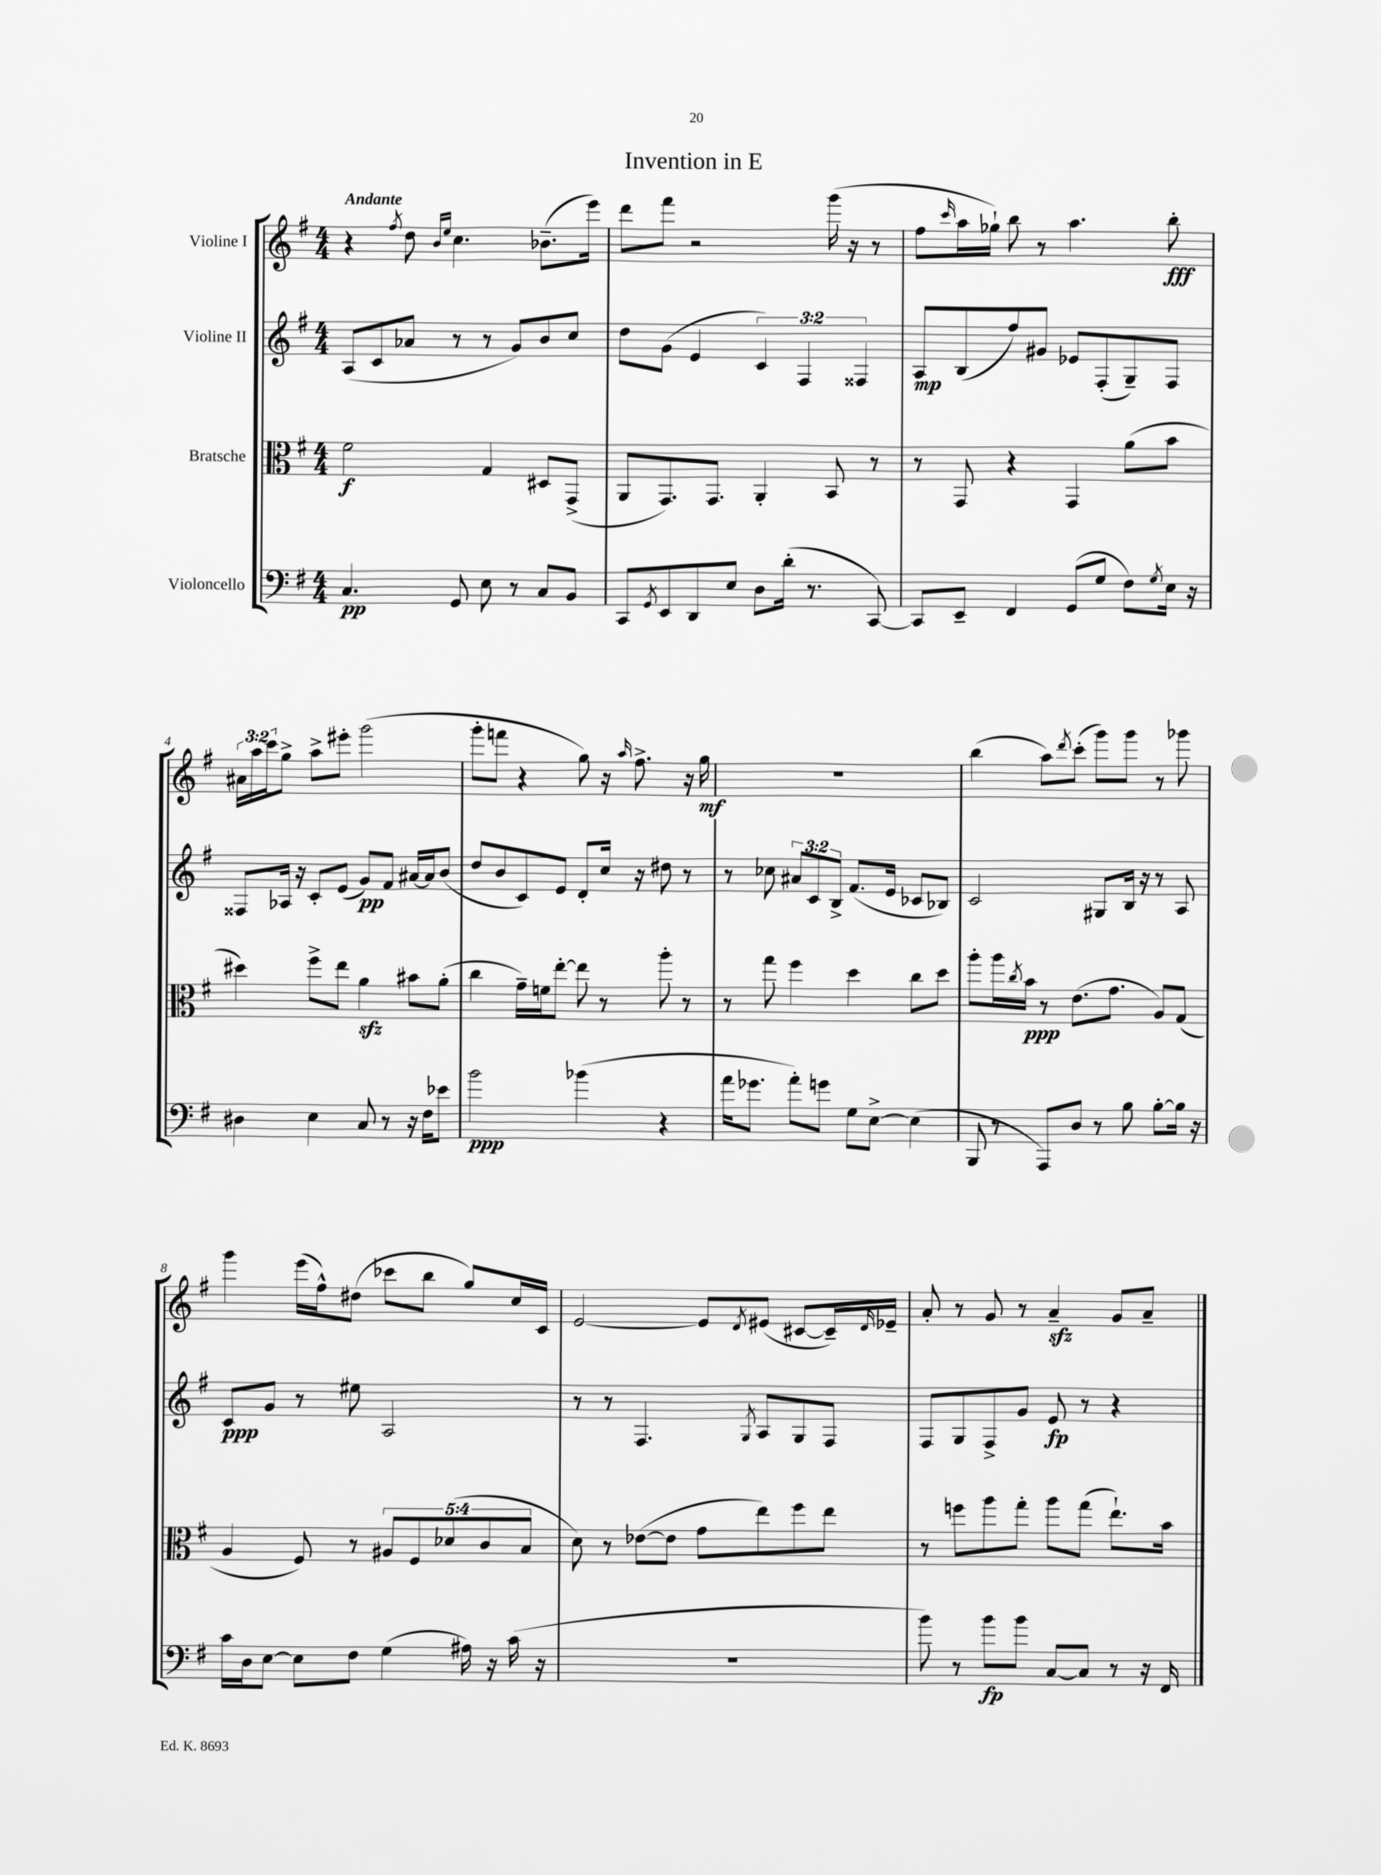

**kern	**kern	**kern	**kern
*staff4	*staff3	*staff2	*staff1
*clefF4	*clefC3	*clefG2	*clefG2
*k[f#]	*k[f#]	*k[f#]	*k[f#]
*M4/4	*M4/4	*M4/4	*M4/4
4.C	2f#	(8A	4r
.	.	8c	.
.	.	.	8qff#
.	.	8a-	8dd
.	.	.	16qqb
.	.	.	16qqee
8GG	.	8r	4.cc
8E	4G	8r	.
8r	.	8g)	.
8C	8D#	8b	(8.b-~
8BB	(8GG^	8cc	.
.	.	.	16eee)
=	=	=	=
8CC	8AA	8dd	8ddd
8qGG	.	.	.
8EE	8.GG)	(8g	8fff#
8DD	.	4e	2r
.	8.GG	.	.
8E	.	.	.
8D	4AA'	6c)	.
(16d'	.	.	.
.	.	6F#	.
8.r	.	.	.
.	8BB	.	(16ggg
.	.	.	16r
.	.	6F##	.
[8CC)	8r	.	8r
=	=	=	=
8CC]	8r	8A	8ff#
.	.	.	16qqccc
8EE~	8GG	(8B	16aa
.	.	.	16gg-`)
4FF#	4r	8ff#)	8bb
.	.	8g#	8r
(8GG	4GG	8e-	4.aa
8G	.	(8F#'	.
8F#)	(8a	8G~)	.
8qG	.	.	.
16E	8b	8F#	8bb'
16r	.	.	.
=	=	=	=
4D#	4dd#)	8F##	24a#
.	.	.	24aa
.	.	.	24ccc
.	.	16A-	8gg^
.	.	16r	.
4E	8ff#^	8c'	8aa^
.	8ee	(8e	8eee#'
8C	4a	8g)	(2ggg
8r	.	8f#	.
16r	8b#	[16a#	.
16F#	.	16a#]	.
8e-	(8a'	(8b	.
=	=	=	=
2b	4cc	8dd	8ggg'
.	.	8b	8fff
.	16g~)	8c)	4r
.	16f	.	.
.	[8ee'	8e	.
(4b-	8ee]	8d'	8gg)
.	8r	16cc	16r
.	.	.	16qqaa
.	.	16r	8.ff#^
4r	8aa'	8dd#	.
.	8r	8r	16r
.	.	.	16gg
=	=	=	=
16a	8r	8r	1r
8.g-	.	.	.
.	8gg	8cc-	.
8a')	4ff#	12a#	.
.	.	12c	.
8g	.	.	.
.	.	12B^	.
8G	4dd	(8.f#	.
[8E^	.	.	.
.	.	16e	.
(4E]	8cc	8c-	.
.	8dd	8B-)	.
=	=	=	=
8BBB	8aa'	2c	(4bb
8r	16aa	.	.
.	8qcc	.	.
.	16b	.	.
8AAA)	8r	.	8aa)
.	.	.	8qddd
8D	(8.e	.	(8ccc'
8r	.	8G#	8ggg)
.	8.g	.	.
8B	.	16B	8ggg
.	.	16r	.
[8B'	8A)	8r	8r
16B]	(8G	8A	8ggg-
16r	.	.	.
=	=	=	=
16c	4A	8c	4ggg
16D	.	.	.
[8E	.	8g	.
8E]	8F#)	8r	(16eee
.	.	.	16ff#^^)
8F#	8r	8ee#	(8dd#
(4G	10A#	2A	8ccc-
.	10F#	.	.
.	.	.	8bb
.	(10d-	.	.
16A#)	.	.	8gg)
.	10c	.	.
16r	.	.	.
(16c	.	.	16cc
.	10B	.	.
16r	.	.	16c
=	=	=	=
1r	8d)	8r	[2e
.	8r	8r	.
.	([8e-	4.F#	.
.	8e-]	.	.
.	8g	.	8e]
.	.	8qG	8qd
.	8ee)	8A	(8e#
.	8ff#	8G	[8c#
.	8ee	8F#	16c#~])
.	.	.	16qqd
.	.	.	16e-~
=	=	=	=
8b)	8r	8F#	8a'
8r	8ff	8G	8r
8b	8aa	8F#^	8g
8b	8gg'	8g	8r
[8C	8aa	8e	4a~
8C]	(8gg	8r	.
8r	8.ee`)	4r	8g
16r	.	.	8a~
16FF#	16b	.	.
==	==	==	==
*-	*-	*-	*-
